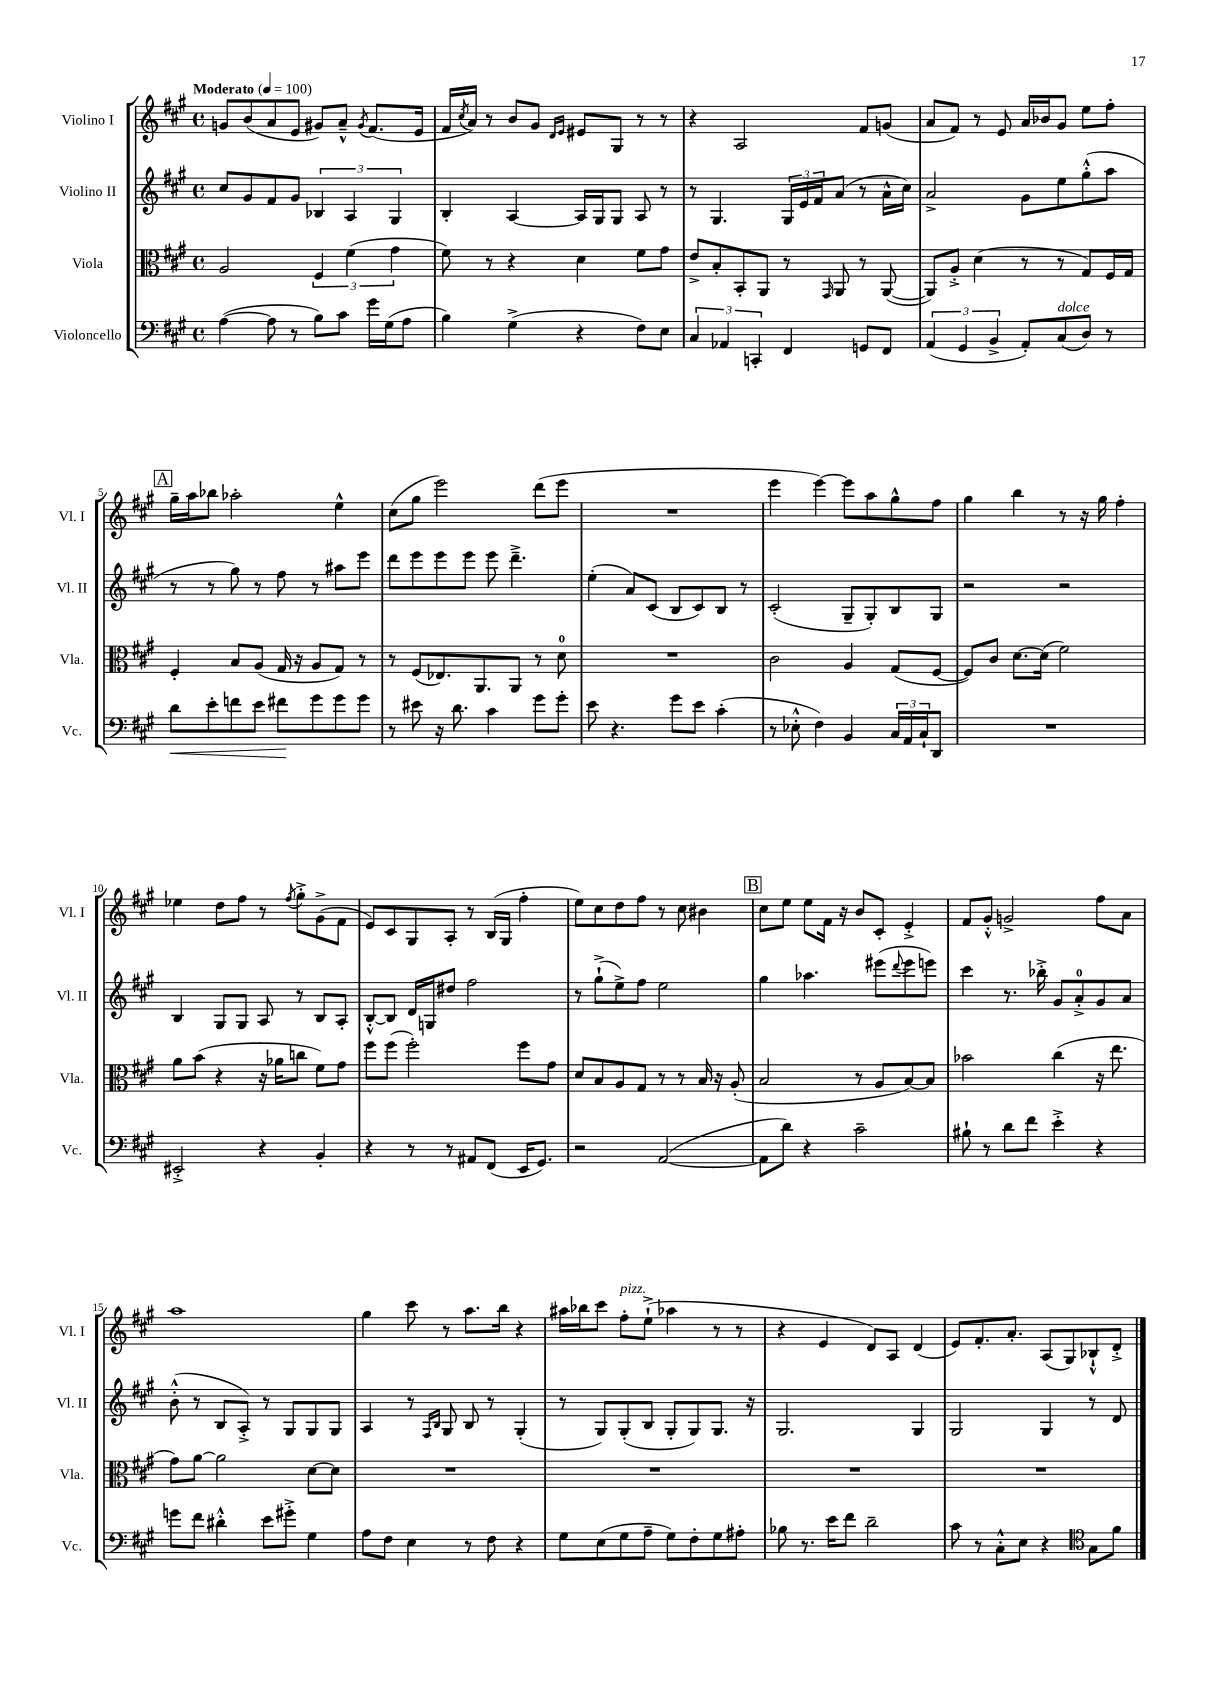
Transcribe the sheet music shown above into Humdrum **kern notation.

**kern	**kern	**kern	**kern
*staff4	*staff3	*staff2	*staff1
*clefF4	*clefC3	*clefG2	*clefG2
*k[f#c#g#]	*k[f#c#g#]	*k[f#c#g#]	*k[f#c#g#]
*M4/4	*M4/4	*M4/4	*M4/4
*met(c)	*met(c)	*met(c)	*met(c)
*MM100	*MM100	*MM100	*MM100
([4A	2A	8cc#	8g
.	.	8g#	(8b
8A]	.	8f#	8a
8r	.	8g#	8e
8B)	6F#	6B-	8g#)
8c#	.	.	8a~^^
.	(6f#	6A	.
.	.	.	8qg#
16g#	.	.	(8.f#
(16G#	.	.	.
.	6g#	6G#	.
8A	.	.	.
.	.	.	16e
=	=	=	=
4B)	8f#)	4B'	16f#
.	.	.	8qcc#
.	.	.	16a)
.	8r	.	8r
(4G#^	4r	[4A	8b
.	.	.	8g#
.	.	.	16qqd
.	.	.	16qqe
4r	4d	16A]	8e#
.	.	16G#	.
.	.	8G#	8G#
8F#)	8f#	8A	8r
8E	8g#	8r	8r
=	=	=	=
6C#	8e^	8r	4r
.	8B'	4.G#	.
6AA-	.	.	.
.	8BB'	.	2A
6CC'	.	.	.
.	8AA	.	.
4FF#	8r	24G#	.
.	.	24e	.
.	.	24f#	.
.	16qqGG#	.	.
.	8AA	(8a	.
8GG	8r	8r	8f#
8FF#	([8AA	16a^^	(8g
.	.	16cc#)	.
=	=	=	=
(6AA	8AA])	2a^	8a
.	8A'^	.	8f#)
6GG#	.	.	.
.	(4d	.	8r
6BB^	.	.	.
.	.	.	8e
8AA')	8r	8g#	16a
.	.	.	16b-
(8C#	8r	8ee	8g#
8D)	8G#)	(8gg#'^^	8ee
8r	16F#	8aa	8ff#'
.	16G#	.	.
=	=	=	=
8d	4F#'	8r	16gg#~
.	.	.	16aa
8e'	.	8r	8bb-
8f	8B	8gg#)	2aa-'
8e	(8A	8r	.
8f#	16G#	8ff#	.
.	16r	.	.
8g#	8A	8r	.
8g#	8G#)	8aa#	4ee^^
8g#	8r	8eee	.
=	=	=	=
8r	8r	8ddd	(8cc#
8e#	(8F#	8eee	8gg#
16r	8.E-)	8eee	2eee)
8.d	.	.	.
.	.	8eee	.
.	8.AA	.	.
4c#	.	8eee	.
.	8AA	4.ddd~^	.
8g#	8r	.	(8ddd
8g#'	8d	.	8eee
=	=	=	=
8e	1r	(4ee'	1r
4.r	.	.	.
.	.	8a)	.
.	.	(8c#	.
8g#	.	8B	.
8e	.	8c#)	.
(4c#'	.	8B	.
.	.	8r	.
=	=	=	=
8r	2c#	(2c#'	4eee
8E-'^^	.	.	.
4F#)	.	.	[4eee)
4BB	4A	8G#~	8eee]
.	.	8G#')	8aa
24C#	(8G#	8B	8gg#^^
24AA	.	.	.
24C#`	.	.	.
8DD	[8F#	8G#	8ff#
=	=	=	=
1r	8F#])	2r	4gg#
.	8c#	.	.
.	[8.d	.	4bb
.	(16d]	.	.
.	2f#)	2r	8r
.	.	.	16r
.	.	.	16gg#
.	.	.	4ff#'
=	=	=	=
2EE#'^	8a	4B	4ee-
.	(8b	.	.
.	4r	8G#	8dd
.	.	8G#	8ff#
4r	16r	8A	8r
.	16a-	.	.
.	.	.	8qff#
.	8cc	8r	8gg#'^
4BB'	8f#)	8B	(8g#^
.	8g#	8A'	8f#
=	=	=	=
4r	8ff#	[8B'^^	8e)
.	(8ff#	8B]	8c#
8r	2ff#')	16d	8G#
.	.	16G	.
8r	.	8dd#	8A'
8AA#	.	2ff#	8r
(8FF#	.	.	(16B
.	.	.	16G#
16EE	8ff#	.	4ff#'
8.GG#)	.	.	.
.	8g#	.	.
=	=	=	=
2r	8d	8r	8ee)
.	8B	(8gg#`^	8cc#
.	8A	8ee^)	8dd
.	8G#	8ff#	8ff#
([2AA	8r	2ee	8r
.	8r	.	8cc#
.	16B	.	4b#
.	16r	.	.
.	(8A'	.	.
=	=	=	=
8AA]	2B	4gg#	8cc#
8d)	.	.	8ee
4r	.	4.aa-	8ee
.	.	.	16f#
.	.	.	16r
2c#~	8r	.	8b
.	8A	(8eee#	8c#'
.	.	8qqddd	.
.	[8B)	8eee#	4e'^
.	8B]	8eee)	.
=	=	=	=
8B#`	2b-	4ccc#	8f#
8r	.	.	8g#'^^
8d	.	8.r	2g^
8f#	.	.	.
.	.	16bb-'^	.
4e'^	(4cc#	8g#	.
.	.	8a'^	.
4r	16r	8g#	8ff#
.	8.ee	.	.
.	.	8a	8a
=	=	=	=
8g	8g#)	(8b'^^	1aa
8f#	[8a	8r	.
4d#'^^	2a]	8B	.
.	.	8A'^)	.
8e	.	8r	.
8g#'^	.	8G#	.
4G#	[8d	8G#	.
.	8d]	8G#	.
=	=	=	=
8A	1r	4A	4gg#
8F#	.	.	.
4E	.	8r	8ccc#
.	.	16qqF#	.
.	.	16qqB	.
.	.	8G#	8r
8r	.	8B	8.aa
8F#	.	8r	.
.	.	.	16bb
4r	.	(4G#'	4r
=	=	=	=
8G#	1r	8r	16aa#
.	.	.	16bb-
(8E	.	8G#)	8ccc#
8G#	.	(8G#'	8ff#'
8A~	.	8B	(8ee`^
8G#)	.	8G#'	4aa-
8F#'	.	8G#)	.
8G#	.	8.G#	8r
8A#'	.	.	8r
.	.	16r	.
=	=	=	=
8B-	1r	2.G#	4r
8.r	.	.	.
.	.	.	4e
16e	.	.	.
8f#	.	.	.
2d~	.	.	8d)
.	.	.	8A
.	.	4G#	(4d
=	=	=	=
8c#	1r	2G#	8e)
8r	.	.	8.f#'
8C#'^^	.	.	.
.	.	.	8.a'
8E	.	.	.
4r	.	4G#	(8A
.	.	.	8G#)
*clefC4	*	*	*
8G#	.	8r	8B-`^^
8f#	.	8d	8d'^
==	==	==	==
*-	*-	*-	*-
